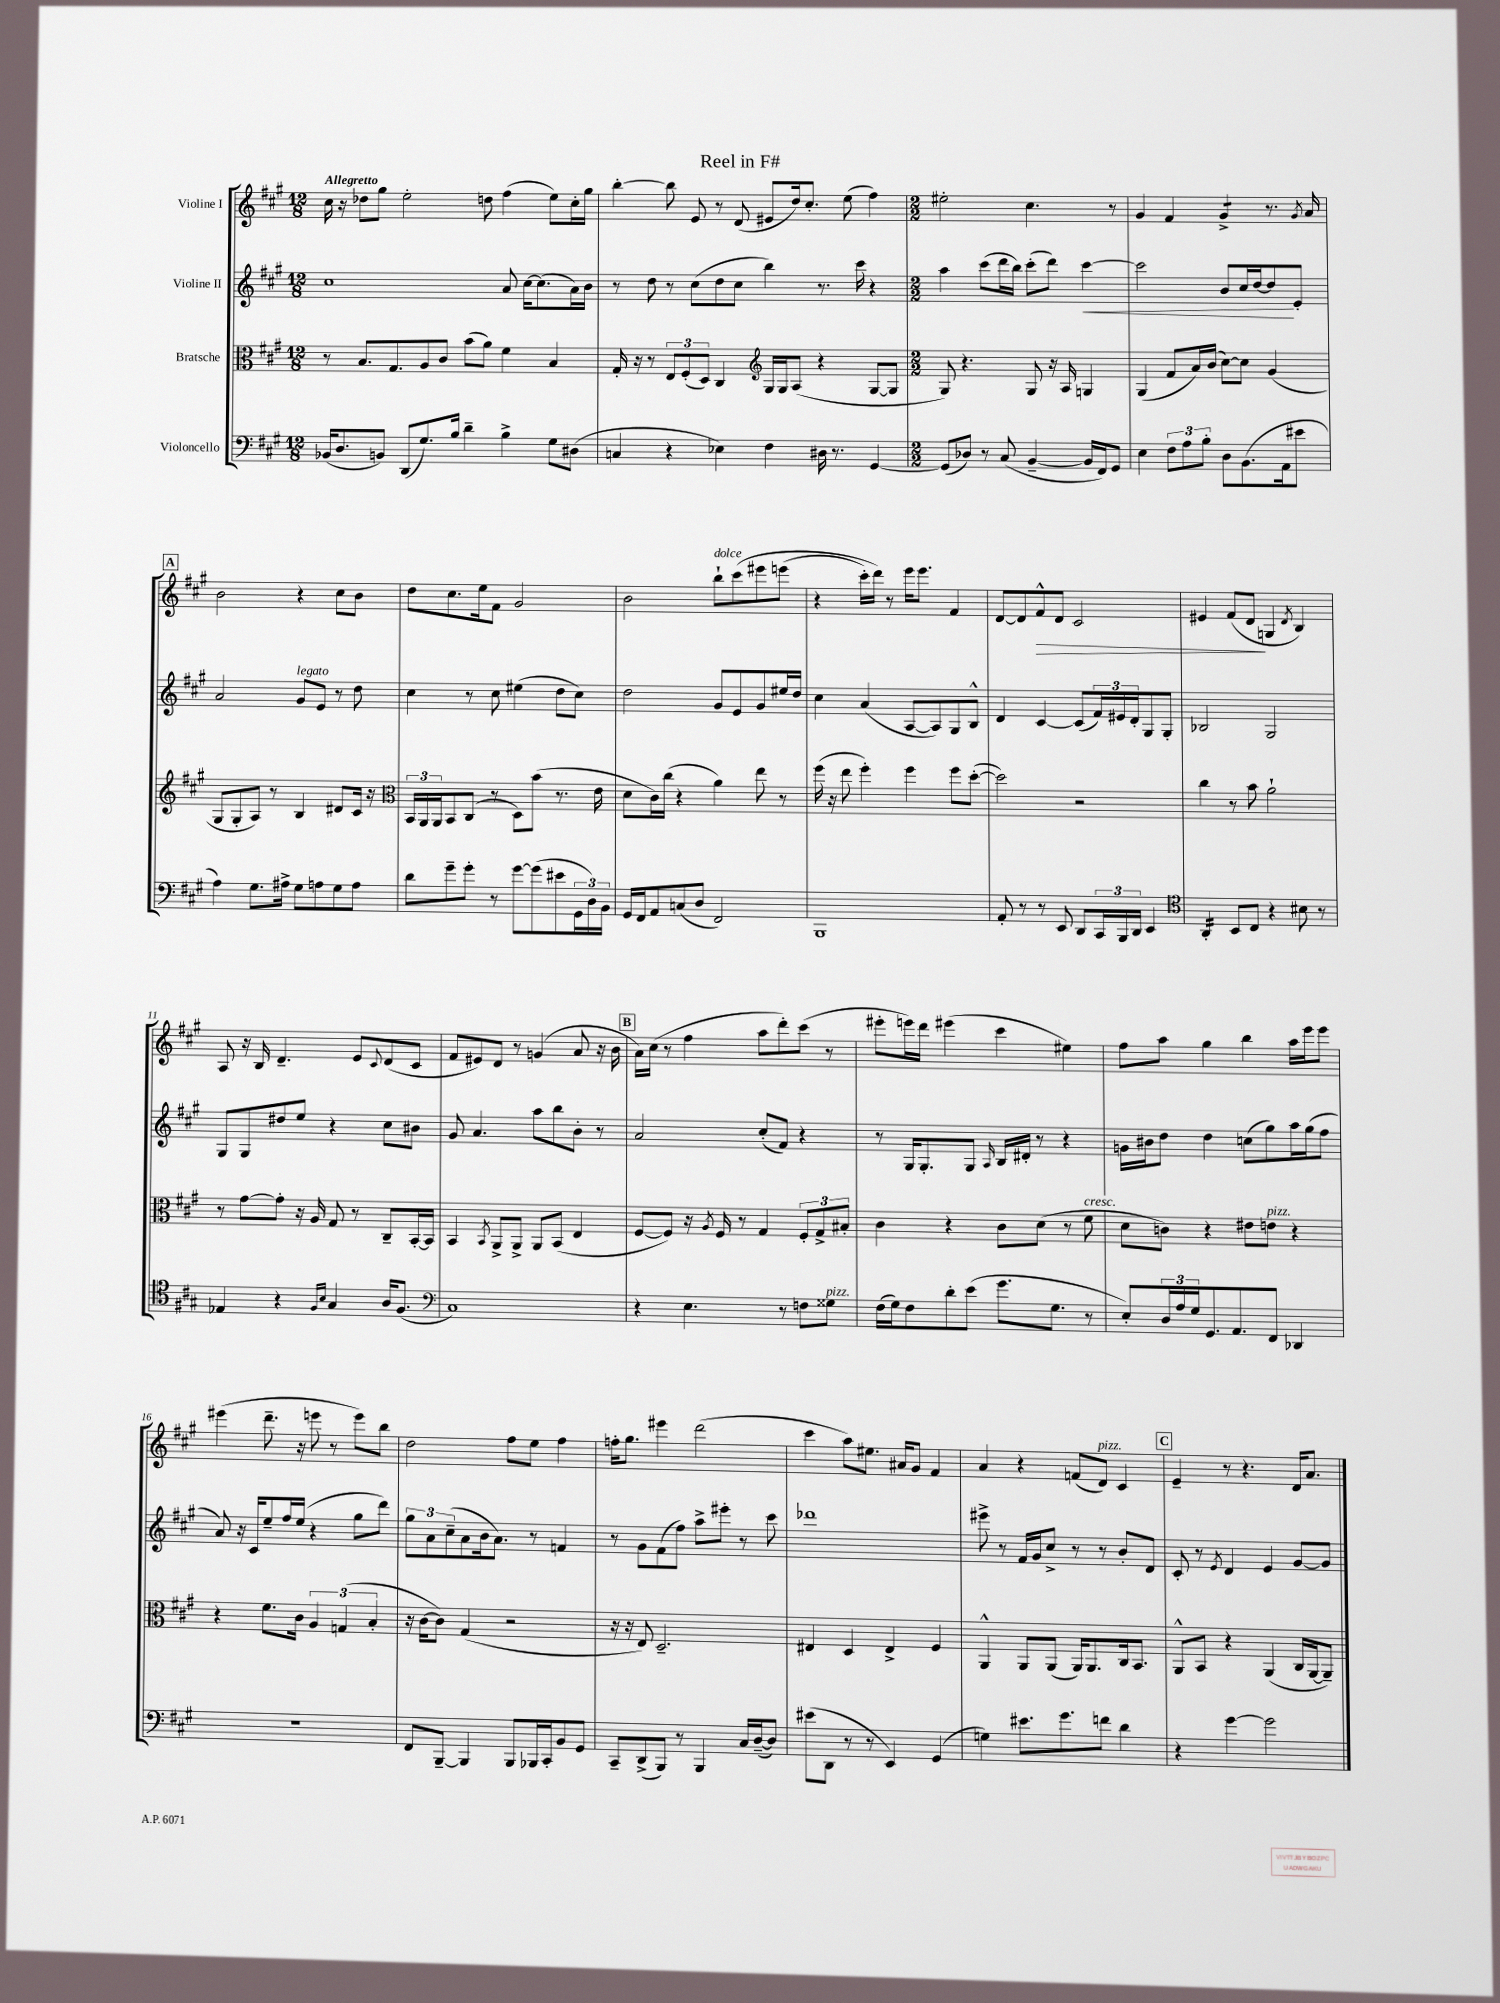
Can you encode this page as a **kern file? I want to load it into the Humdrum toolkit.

**kern	**kern	**kern	**kern
*staff4	*staff3	*staff2	*staff1
*clefF4	*clefC3	*clefG2	*clefG2
*k[f#c#g#]	*k[f#c#g#]	*k[f#c#g#]	*k[f#c#g#]
*M12/8	*M12/8	*M12/8	*M12/8
(16BB-/LK	8r	1cc#	16cc#\
8.D/	.	.	16r
.	8.B/L	.	8dd-\L
8BB/J)	.	.	8gg#\J
.	8.G#/	.	.
(8DD/L	.	.	2ee'\
8.G#/)	8A/	.	.
.	8c#/J	.	.
16B/Jk	.	.	.
4d~\	(8b\L	.	.
.	8a\J)	.	8dd\
4B^\	4f#\	8a/	(4ff#\
.	.	[16cc#\LK	.
.	.	(8.cc#\]	.
8G#\L	4B/	.	8ee\L)
(8D#\J	.	16a\L)	16cc#'\L
.	.	16b\JJ	16gg#\JJ
=	=	=	=
4C/	16G#'/	8r	[4bb'\
.	16r	.	.
.	8r	8dd\	.
4r	12E/L	8r	8bb\]
.	(12F#'/	.	.
.	.	(8cc#\L	8e/
.	12D/J)	.	.
4E-\)	4C#/	8dd\	8r
.	.	8cc#\J	(8d/
*	*clefG2	*	*
4F#\	16G#/LL	4bb\)	8e#/L
.	16G#/J	.	.
.	(8A/J	.	16dd/k)
.	.	.	8.cc#'/J
16D#\	4r	8.r	.
8.r	.	.	.
.	.	.	(8ee\
.	.	16ccc#\	.
[4GG#/	[8G#/L	4r	4ff#\)
.	8G#/]J	.	.
=	=	=	=
*M2/2	*M2/2	*M2/2	*M2/2
(8GG#/]L	8G#/)	4aa\	2ee#'\
8D-/J)	4.r	.	.
8r	.	(8ccc#\L	.
(8C#/	.	16ddd\L	.
.	.	16bb\JJ)	.
[4BB~/	8G#/	(8ccc#'\L	4.cc#\
.	16r	8ddd\J)	.
.	16A/	.	.
16BB/]LL	4G/	[4ccc#\	.
16FF#/J)	.	.	.
8GG#/J	.	.	8r
=	=	=	=
4E\	(4G#/	2ccc#\]	4g#/
12F#\L	8f#/L	.	4f#/
12A\	.	.	.
.	16a/L)	.	.
12B'\J	.	.	.
.	(16b/JJ	.	.
8D\L	[8cc#\L)	8b/L	4g#^/
(8.BB\	8cc#\]J	16cc#/L	.
.	.	[16dd/J	.
.	(4g#/	8dd/]	8.r
16AA\k	.	.	.
8e#\J	.	8e'/J	.
.	.	.	8qg#/
.	.	.	16a/
=	=	=	=
4A\)	8G#/L	2a/	2b\
.	8G#'/	.	.
8.G#\L	8A/J)	.	.
.	8r	.	.
16A#^\Jk	.	.	.
8G#\L	4B/	8g#/L	4r
8A\	.	8e/J	.
8G#\	8d#/L	8r	8cc#\L
8A\J	16c#/Jk	8dd\	8b\J
.	16r	.	.
=	=	=	=
*	*clefC3	*	*
8d\L	24BB/LL	4cc#\	8dd\L
.	24AA/	.	.
.	24AA/J	.	.
8g#~\	8BB/	.	8.cc#\
8g#'\J	(8C#/J	8r	.
.	.	.	16ee\k
8r	8r	8cc#\	8f#\J
[8g#\L	8D\L)	(4ee#\	2g#/
(8g#\]	(8b\J	.	.
8e#\	8.r	8dd\L	.
24GG#\L	.	8cc#\J)	.
24D\)	.	.	.
.	16e\	.	.
24BB\JJ	.	.	.
=	=	=	=
16GG#/LL	8d\L	2dd\	2b\
16FF#/J	.	.	.
8AA/	16c#\L)	.	.
.	(16cc#\JJ	.	.
(8C/	4r	.	.
8D/J	.	.	.
2FF#/)	4a\)	8g#/L	8bb`\L
.	.	8e/	&(8ccc#\
.	8ee\	8g#/	8eee#\
.	8r	16ee#/L	(8eee\J
.	.	16dd/JJ	.
=	=	=	=
1BBB	(16ff#\	4cc#\	4r
.	16r	.	.
.	8ee\	.	.
.	4ff#'\)	(4a/	16ccc#'\LL)
.	.	.	16ddd\JJ&)
.	.	.	8r
.	4ff#\	[8A/L	16eee\LK
.	.	.	8.eee\J
.	.	8A/])	.
.	8ff#\L	8G#/	4f#/
.	([8dd'\J	8B^^/J	.
=	=	=	=
8AA'/	2dd\])	4d/	[8d/L
8r	.	.	8d/]
8r	.	[4c#/	8f#^^/
8EE/	.	.	8d/J
8DD/L	2r	(8c#/]L	2c#/
24CC#/L	.	24f#/L)	.
24BBB/	.	24e#/	.
24DD/JJ	.	24d'/J	.
4EE/	.	8G#/	.
.	.	8G#'/J	.
=	=	=	=
*clefC4	*	*	*
4AA'/	4cc#\	2B-/	4e#/
8BB/L	8r	.	(8f#/L
8C#/J	8b\	.	8d/J
4r	2a`\	2G#/	4G/
.	.	.	8qd/
8B#\	.	.	4B/)
8r	.	.	.
=	=	=	=
4E-/	8r	8G#/L	8A/
.	[8g#\L	8G#/	16r
.	.	.	16B/
4r	8g#'\]J	8dd#/	4.d~/
.	16r	8ee/J	.
.	16A/	.	.
16qqF#/LL	.	.	.
16qqB/JJ	.	.	.
4G#/	8G#/	4r	.
.	8r	.	8e/L
.	.	.	8qqc#/
16A/LK	8C#~/L	8cc#\L	(8d/
(8.F#/J	.	.	.
.	[16BB'/L	8b#\J	8c#/J
.	16BB/]JJ	.	.
=	=	=	=
*clefF4	*	*	*
1C#)	4BB/	8g#/	8f#/L
.	.	4.a/	8e#/)
.	8qBB/	.	.
.	8AA^/L	.	8d/J
.	8AA^/J	.	8r
.	8AA/L	8aa\L	(4g/
.	(8BB/J	8bb\	.
.	4E/	8b'\J	8a/
.	.	8r	16r
.	.	.	16b\
=	=	=	=
4r	[8F#/L	2a/	16a\LL)
.	.	.	(16cc#\JJ
.	8F#/]J)	.	8r
4.E\	16r	.	4ff#\
.	8qA/	.	.
.	16F#/	.	.
.	8r	.	.
.	4G#/	(8cc#'/L	8aa\L
8r	.	8f#/J)	8ddd'\)
8F\L	12F#'/L	4r	(8ccc#\J
.	12G#^/	.	.
8G##\J	.	.	8r
.	12B#'/J	.	.
=	=	=	=
(16F#\LL	4c#\	8r	8eee#'\L
16G#\J)	.	.	.
8F#\	.	16G#/LK	16eee\L)
.	.	8.G#'/	16ddd\JJ
8d'\	4r	.	(4eee#\
(8e\J	.	8G#/J	.
.	.	16qqA/	.
8.g#\L	8c#\L	16B/LL	4ccc#\
.	.	16d#'/JJ	.
.	(8d\J	8r	.
8.G#\J	.	.	.
.	8r	4r	4ee#\)
8r	8f#\	.	.
=	=	=	=
8E'/L)	8d\L	16g\LL	8ff#\L
.	.	16b#\J	.
24D/L	8c\J)	8dd\J	8aa\J
24A/	.	.	.
24G#/J	.	.	.
8.GG#/	4r	4dd\	4gg#\
8.AA/	.	.	.
.	8e#\L	(8cc\L	4bb\
8FF#/J	8e\J	8gg#\)	.
4DD-/	4r	16aa\L	16aa\LL
.	.	(16gg#\J	16eee\J
.	.	8ff#\J	8eee\J
=	=	=	=
1r	4r	8a/)	(4eee#\
.	.	16r	.
.	.	16c#/LK	.
.	8.f#\L	8ee~/	8.ddd~\
.	.	16ff#/L	.
.	16c#\Jk	(16ee/JJ	16r
.	6A/	4r	8eee\
.	.	.	8r
.	(6G/	.	.
.	.	8gg#\L	8eee\L)
.	6B'/	.	.
.	.	8ddd\J)	8bb\J
=	=	=	=
8FF#/L	16r	12gg#\L	2dd\
.	[16c#\LK	.	.
.	.	12a\	.
[8BBB~/J	8c#\]J)	.	.
.	.	(12cc#~\	.
4BBB/]	(4G#/	8a\	.
.	.	16b\k	.
.	.	8.a\J)	.
8BBB/L	2r	.	8ff#\L
16BBB-/L	.	8r	8ee\J
16CC#'/J	.	.	.
8BB/	.	4f/	4ff#\
8GG#/J	.	.	.
=	=	=	=
8CC#~/L	16r	8r	16ff'\LK
.	16r	.	8.gg#\J
(8DD^/	8E/)	8g#\L	.
8BBB/J)	2.D~/	(8f#\	4eee#\
8r	.	8ff#\J)	.
4BBB/	.	8aa^\L	(2ddd\
.	.	8eee#'\J	.
16C#/LL	.	8r	.
([16D~/J	.	.	.
8D/]J)	.	8ccc#\	.
=	=	=	=
(8e#\L	4E#/	1ddd-	4ccc#\
8DD\J	.	.	.
8r	4D/	.	8aa\L)
8r	.	.	8.ee#\J
4EE/)	4E#^/	.	.
.	.	.	16a#/LK
.	.	.	8g#/J
(4GG#/	4F#/	.	4f#/
=	=	=	=
4G\)	4AA^^/	8eee#^\	4a/
.	.	8r	.
8.e#\L	8AA/L	16f#/LL	4r
.	.	16g#/J	.
.	(8AA/J	8cc#^/J	.
8.g#\	.	.	.
.	16AA/LK)	8r	(8f/L
.	8.AA/	.	.
8f\J	.	8r	8d/J)
4d\	16C#/k	8b'/L	4c#/
.	8.BB/J	.	.
.	.	8d/J	.
=	=	=	=
4r	8AA^^/L	8c#'/	4e~/
.	8BB/J	8r	.
.	.	8qe/	.
[4g#\	4r	4d/	8r
.	.	.	4.r
2g#\]	(4AA/	4e/	.
.	16C#/LL	[8g#/L	16d/LK
.	[16AA/J	.	8.a/J
.	8AA~/]J)	8g#/]J	.
==	==	==	==
*-	*-	*-	*-
